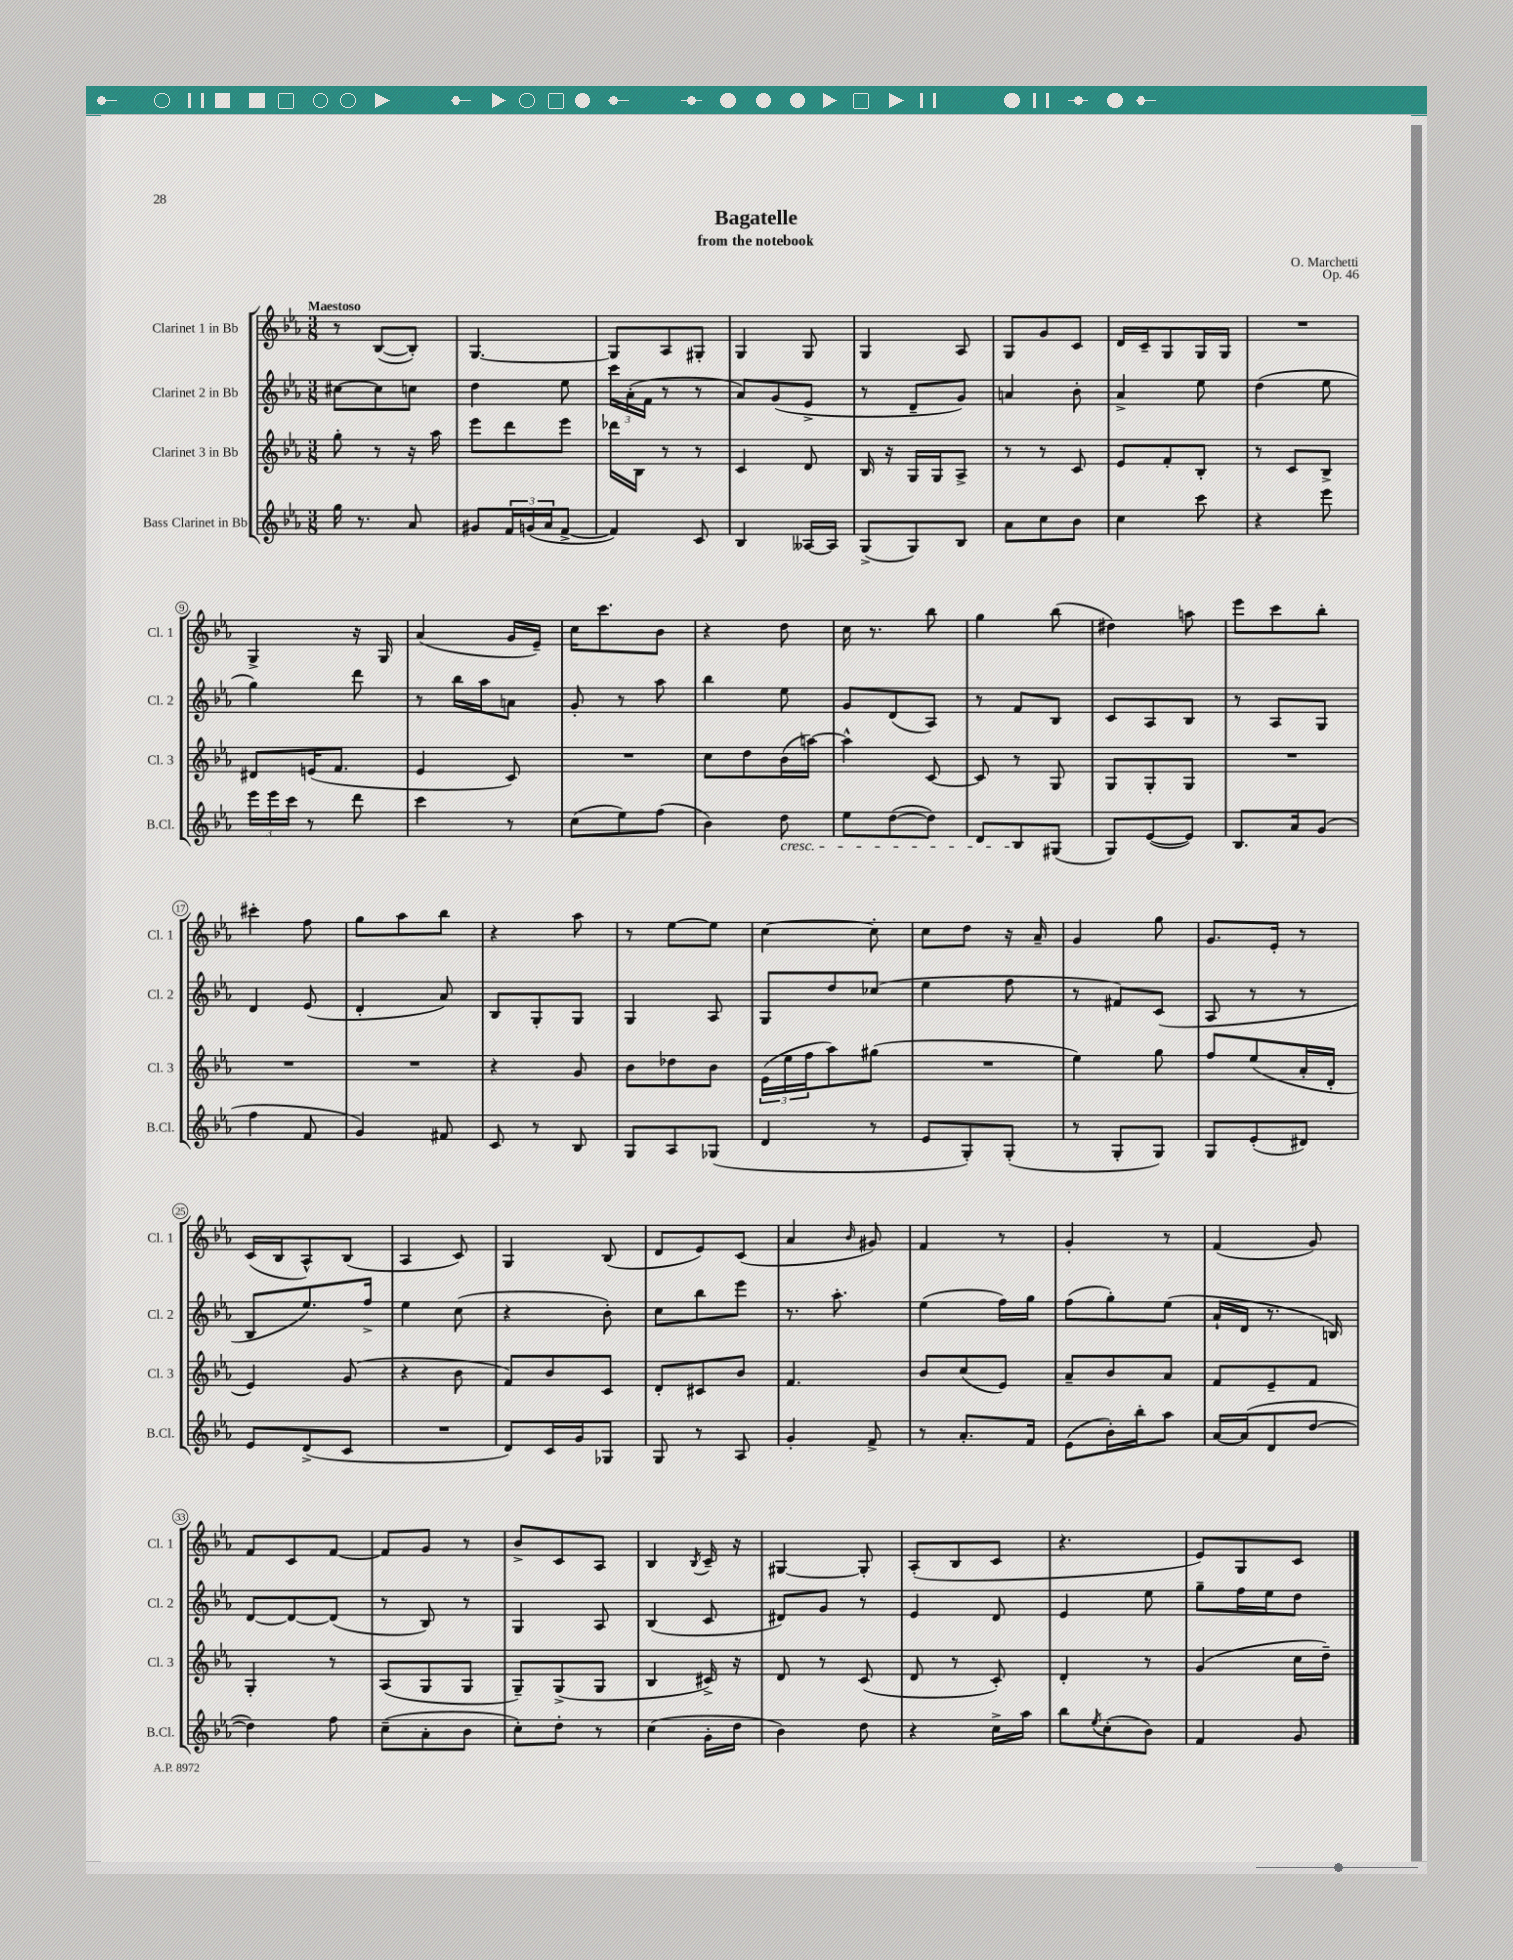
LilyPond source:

\header { title = "Bagatelle" composer = "O. Marchetti" subtitle = "from the notebook" opus = "Op. 46" }
<<
\new StaffGroup <<
\new Staff = "s0" \with { instrumentName = "Clarinet 1 in Bb" shortInstrumentName = "Cl. 1" } {
    \clef treble \key ees \major \numericTimeSignature \time 3/8 \tempo "Maestoso"
    r8 bes8~( bes8-.) |
    g4.~ |
    g8 aes8 gis8-. |
    g4 g8 |
    g4 aes8 |
    g8 g'8 c'8 |
    d'16 c'16-- g8 g16 g16 |
    R4. |
    g4-> r16 g16 |
    aes'4( g'16 ees'16--) |
    c''16 c'''8. bes'8 |
    r4 d''8 |
    c''16 r8. bes''8 |
    g''4 bes''8( |
    dis''4) a''8 |
    ees'''8 c'''8 bes''8-. |
    cis'''4-. f''8 |
    g''8 aes''8 bes''8 |
    r4 aes''8 |
    r8 ees''8~ ees''8 |
    c''4~ c''8-. |
    c''8 d''8 r16 aes'16-- |
    g'4 g''8 |
    g'8. ees'16-. r8 |
    c'16( bes16 aes8-^) bes8( |
    aes4 c'8) |
    g4 bes8( |
    d'8 ees'8) c'8( |
    aes'4 \grace { bes'16 } gis'8) |
    f'4 r8 |
    g'4-. r8 |
    f'4( g'8) |
    f'8 c'8 f'8~ |
    f'8 g'8 r8 |
    bes'8-> c'8 aes8 |
    bes4 \acciaccatura { bes8 } c'16-- r16 |
    gis4~ gis8-. |
    aes8-.( bes8 c'8 |
    r4. |
    ees'8) g8 c'8 \bar "|." |
}
\new Staff = "s1" \with { instrumentName = "Clarinet 2 in Bb" shortInstrumentName = "Cl. 2" } {
    \clef treble \key ees \major \numericTimeSignature \time 3/8
    cis''8~ cis''8 c''8 |
    d''4 ees''8 |
    \tuplet 3/2 { c'''16 aes'16-.( f'16 } r8 r8 |
    aes'8) g'8( ees'8-> |
    r8 d'8-- g'8) |
    a'4 bes'8-. |
    aes'4-> ees''8 |
    d''4( ees''8 |
    g''4) d'''8 |
    r8 bes''16 aes''16 a'8 |
    g'8-. r8 aes''8 |
    bes''4 ees''8 |
    g'8 d'8( aes8) |
    r8 f'8 bes8 |
    c'8 aes8 bes8 |
    r8 aes8 g8 |
    d'4 ees'8( |
    d'4-. aes'8) |
    bes8 g8-. g8 |
    g4 aes8 |
    g8 d''8 ces''8( |
    ees''4 f''8 |
    r8 fis'8) c'8( |
    aes8 r8 r8 |
    bes8 ees''8.) f''16-> |
    ees''4 c''8( |
    r4 bes'8-.) |
    c''8 bes''8 ees'''8 |
    r8. aes''8.-. |
    ees''4( f''16) g''16 |
    f''8( g''8-.) ees''8( |
    aes'16-! d'16 r8. b16) |
    d'8~ d'8~ d'8( |
    r8 bes8) r8 |
    g4 aes8 |
    bes4( c'8 |
    dis'8) g'8 r8 |
    ees'4 d'8 |
    ees'4 ees''8 |
    g''8-- f''16 ees''16 d''8 \bar "|." |
}
\new Staff = "s2" \with { instrumentName = "Clarinet 3 in Bb" shortInstrumentName = "Cl. 3" } {
    \clef treble \key ees \major \numericTimeSignature \time 3/8
    g''8-. r8 r16 aes''16 |
    ees'''8 d'''8 ees'''8 |
    des'''16 bes16 r8 r8 |
    c'4 d'8 |
    bes16 r16 g16 g16 aes8-> |
    r8 r8 c'8 |
    ees'8 f'8-. bes8-. |
    r8 c'8 bes8-> |
    dis'8 e'16( f'8. |
    ees'4 c'8) |
    R4. |
    c''8 d''8 bes'16( a''16~) |
    a''4-^ c'8~ |
    c'8 r8 g8 |
    g8 g8-. g8 |
    R4. |
    R4. |
    R4. |
    r4 g'8 |
    bes'8 des''8 bes'8 |
    \tuplet 3/2 { ees'16( ees''16 f''16 } aes''8) gis''8( |
    R4. |
    ees''4) g''8 |
    f''8 ees''8( aes'16-. d'16-. |
    ees'4) g'8( |
    r4 bes'8 |
    f'8) bes'8 c'8 |
    d'8-. cis'8 bes'8 |
    f'4. |
    bes'8 c''8( ees'8) |
    aes'8-- bes'8 aes'8 |
    f'8 ees'8-- f'8 |
    g4-. r8 |
    aes8( g8 g8 |
    g8--) g8->( g8 |
    bes4 cis'16->) r16 |
    d'8 r8 c'8( |
    d'8 r8 c'8-.) |
    d'4-. r8 |
    g'4( c''16 d''16--) \bar "|." |
}
\new Staff = "s3" \with { instrumentName = "Bass Clarinet in Bb" shortInstrumentName = "B.Cl." } {
    \clef treble \key ees \major \numericTimeSignature \time 3/8
    g''16 r8. aes'8 |
    gis'8 \tuplet 3/2 { f'16 g'16( aes'16 } f'8~-> |
    f'4) c'8 |
    bes4 aeses16~ aeses16 |
    g8->( g8) bes8 |
    aes'8 c''8 bes'8 |
    c''4 c'''8 |
    r4 ees'''8 |
    \tuplet 3/2 { ees'''16 ees'''16 c'''16 } r8 d'''8 |
    c'''4 r8 |
    c''8( ees''8) f''8( |
    bes'4) d''8\cresc |
    ees''8 d''8~( d''8) |
    d'8 bes8\! gis8( |
    g8) ees'8~( ees'8) |
    bes8. aes'16 g'8( |
    f''4 f'8 |
    g'4) fis'8 |
    c'8 r8 bes8 |
    g8 aes8 ges8( |
    d'4 r8 |
    ees'8 g8-.) g8-.( |
    r8 g8-. g8) |
    g8 ees'8-.( dis'8) |
    ees'8 d'8->( c'8 |
    R4. |
    d'8) c'16 g'16 ges8 |
    g8 r8 aes8 |
    g'4-. f'8-> |
    r8 aes'8.-. f'16 |
    ees'8( bes'16-.) bes''16-. aes''8 |
    aes'16~ aes'16( d'8 d''8~ |
    d''4) f''8 |
    c''8--( aes'8-. bes'8 |
    c''8-.) d''8-. r8 |
    c''4( g'16-. d''16 |
    bes'4) d''8 |
    r4 c''16-> aes''16 |
    bes''8 \acciaccatura { ees''8 } c''8-.( bes'8) |
    f'4 g'8 \bar "|." |
}
>>
>>
\layout { \context { \Score \override BarNumber.stencil = #(make-stencil-circler 0.1 0.3 ly:text-interface::print) } }
